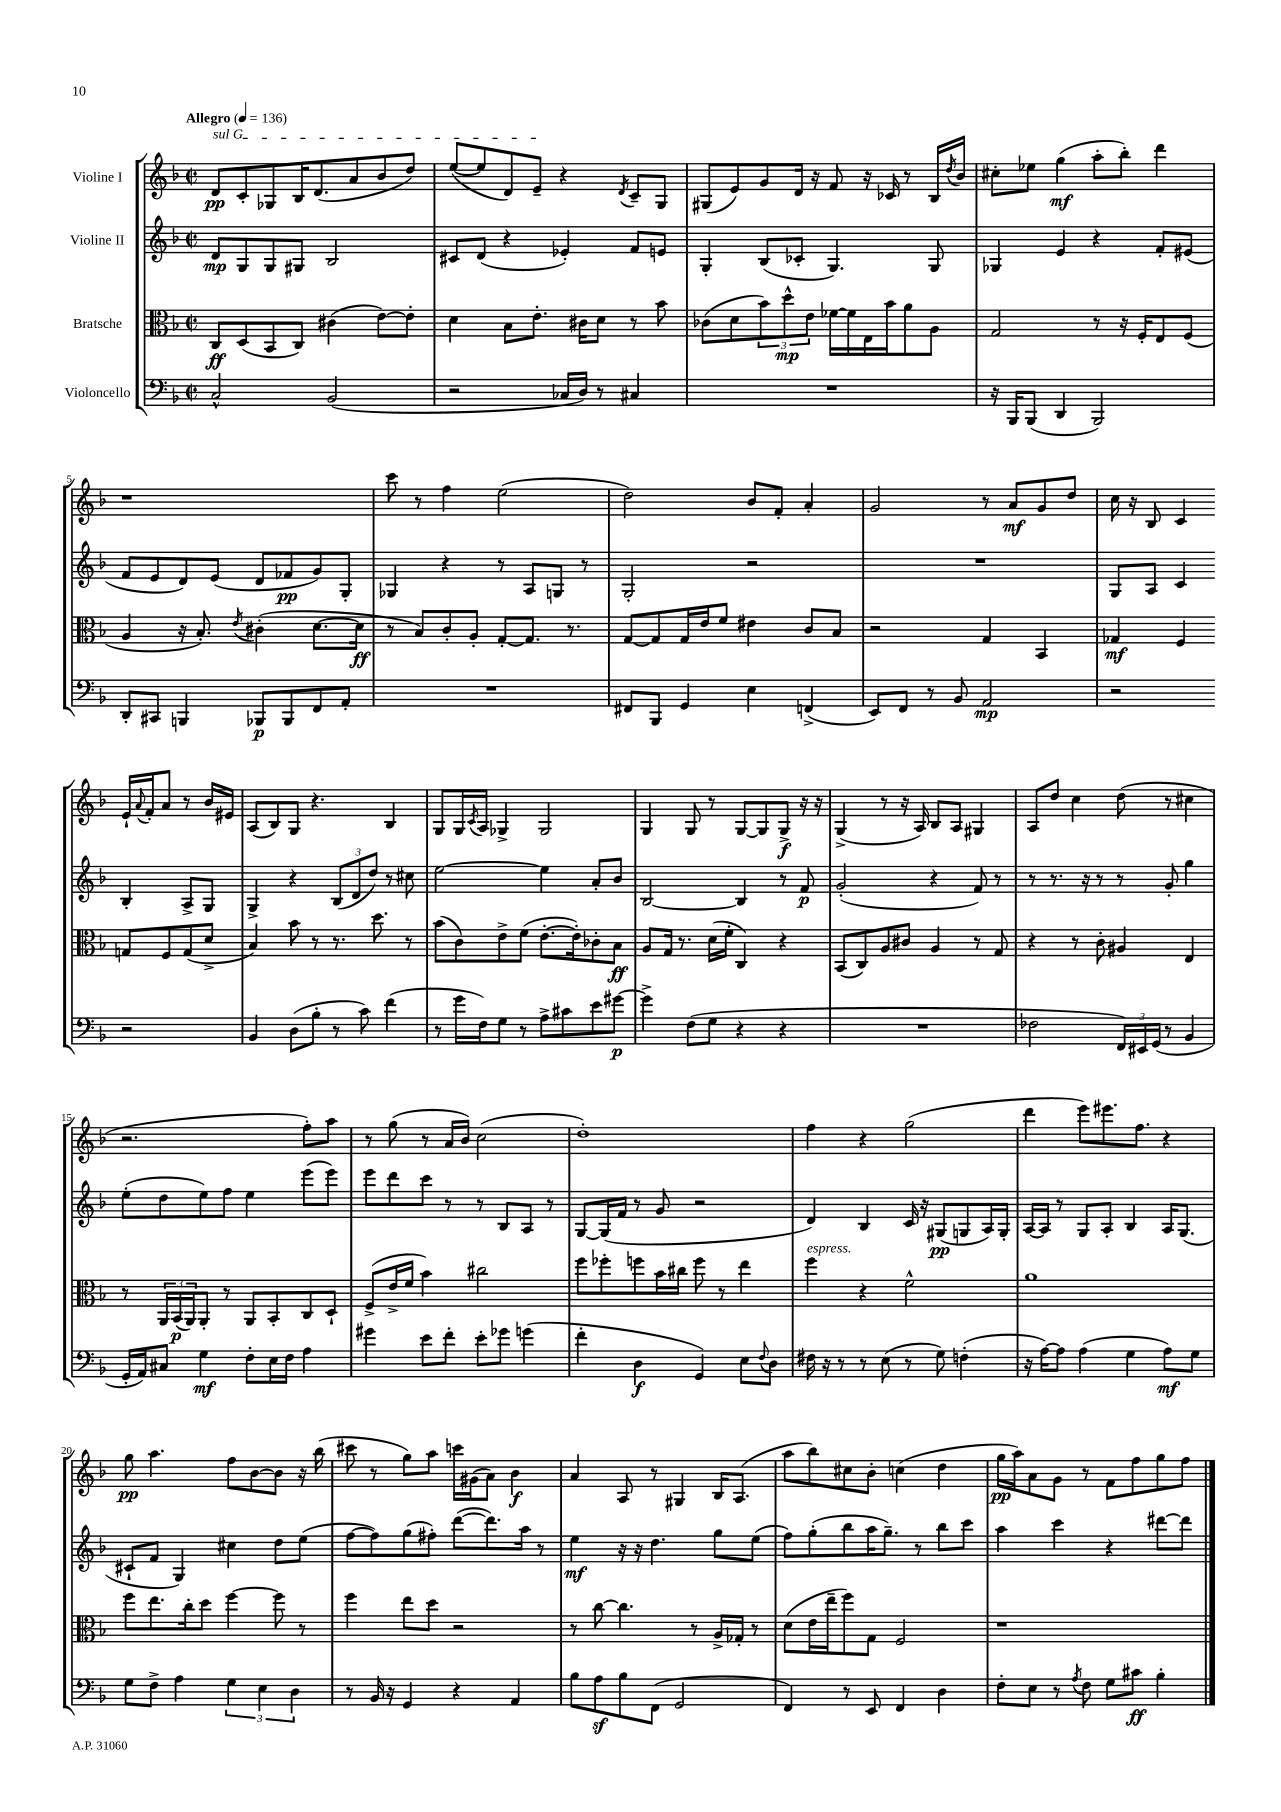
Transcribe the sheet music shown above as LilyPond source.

<<
\new StaffGroup <<
\new Staff = "s0" \with { instrumentName = "Violine I" } {
    \clef treble \key f \major \defaultTimeSignature \time 2/2 \tempo "Allegro" 4 = 136
    \once \override TextSpanner.bound-details.left.text = \markup { \italic "sul G" } d'8\pp\startTextSpan c'8-. ges8 bes16 d'8.( a'8 bes'8 d''8) |
    e''8~( e''8 d'8) e'8--\stopTextSpan r4 \acciaccatura { d'8 } c'8-- g8 |
    gis8( e'8) g'8 d'16 r16 f'8 r16 ces'16 r8 bes16 \acciaccatura { d''8 } bes'16 |
    cis''8-. ees''8 g''4\mf( a''8-. bes''8-.) d'''4 |
    r1 |
    c'''8 r8 f''4 e''2( |
    d''2) bes'8 f'8-. a'4-. |
    g'2 r8 a'8\mf g'8 d''8 |
    c''16 r16 bes8 c'4 e'16-! \appoggiatura { a'8 } f'16-. a'8 r8 bes'16 eis'16 |
    a8( bes8) g8 r4. bes4 |
    g8 g16 \acciaccatura { c'8 } a16 ges4-> ges2 |
    g4 g8 r8 g8~ g8 g8->\f r16 r16 |
    g4->( r8 r16 a16) bes8 a8 gis4 |
    a8 d''8 c''4 d''8( r8 cis''4 |
    r2. f''8-.) a''8 |
    r8 g''8( r8 a'16 bes'16) c''2( |
    d''1-.) |
    f''4 r4 g''2( |
    d'''4 e'''8) eis'''8. f''8. r4 |
    g''8\pp a''4. f''8 bes'8~ bes'8 r16 bes''16( |
    cis'''8 r8 g''8) a''8 c'''16 gis'16( a'8) bes'4\f |
    a'4 a8 r8 gis4 bes16 a8.( |
    a''8 bes''8) cis''8 bes'8-. c''4( d''4 |
    g''16\pp a''16) a'8 g'8 r8 f'8 f''8 g''8 f''8 \bar "|." |
}
\new Staff = "s1" \with { instrumentName = "Violine II" } {
    \clef treble \key f \major \defaultTimeSignature \time 2/2
    d'8\mp g8 g8 gis8 bes2 |
    cis'8 d'8( r4 ees'4-.) f'8 e'8 |
    g4-. bes8( ces'8-. g4.) g8 |
    ges4 e'4 r4 f'8-. eis'8( |
    f'8 e'8 d'8) e'8( d'8 fes'8\pp g'8) g8-. |
    ges4 r4 r8 a8 g8 r8 |
    g2-. r2 |
    R1 |
    g8 a8 c'4 bes4-. a8-> g8 |
    g4-> r4 \tuplet 3/2 { bes8( d'8 d''8) } r8 cis''8 |
    e''2~ e''4 a'8-. bes'8 |
    bes2~ bes4 r8 f'8\p |
    g'2-.( r4 f'8) r8 |
    r8 r8. r16 r8 r8 g'8-. g''4 |
    e''8-.( d''8 e''8) f''8 e''4 e'''8( e'''8) |
    e'''8 d'''8 c'''8 r8 r8 bes8 a8 r8 |
    g8~ g16( f'16 r8 g'8 r2 |
    d'4) bes4 c'16 r16 gis8\pp( g8 a16) g16-. |
    a16~ a16 r8 g8 a8-. bes4 a16 g8.( |
    cis'8-! f'8 g4) cis''4 d''8 e''8( |
    f''8~ f''8) g''8( fis''8-.) d'''8~( d'''8.) a''16 r8 |
    e''4\mf r16 r16 d''4. g''8 e''8( |
    f''8) g''8-.( bes''8 a''16 g''8.--) r8 bes''8 c'''8 |
    a''4 c'''4 r4 dis'''8~ dis'''8 \bar "|." |
}
\new Staff = "s2" \with { instrumentName = "Bratsche" } {
    \clef alto \key f \major \defaultTimeSignature \time 2/2
    c8\ff d8( bes,8 c8) cis'4( e'8~) e'8-. |
    d'4 bes8 e'8.-. cis'16 d'8 r8 bes'8 |
    ces'8( d'8 \tuplet 3/2 { bes'8) d''8-^\mp e'8 } fes'16~ fes'16 e16 bes'16 a'8 a8 |
    g2 r8 r16 f16-. e8 f8( |
    a4 r16 bes8.-.) \acciaccatura { e'8 } cis'4-.( d'8.~ d'16\ff |
    r8 bes8) c'8-. a8-. g8~-. g8. r8. |
    g8~ g8 g16 e'16 f'8 eis'4 c'8 bes8 |
    r2 g4 bes,4 |
    ges4\mf f4 g8 f8 g8( d'8-> |
    bes4) bes'8 r8 r8. d''8. r8 |
    bes'8( c'8) e'8-> f'8( e'8.~-. e'16-.) ces'8-. bes8\ff |
    a8 g16 r8. d'16( f'16-. c4) r4 |
    bes,8( c8) a8 cis'8 a4 r8 g8 |
    r4 r8 c'8-. ais4 e4 |
    r8 \tuplet 3/2 { a,16 bes,16\p( a,16) } a,8-. r8 a,8 bes,8-. c8 d8-! |
    f8->( e'16-> f'16 bes'4) cis''2 |
    f''8 fes''8-. f''8 bes'16 cis''16 f''8 r8 e''4 |
    f''4^\markup { \italic "espress." } r4 f'2-^ |
    a'1 |
    f''8 e''8. c''16-. d''8 f''4~ f''8 r8 |
    f''4 e''8 d''8 r2 |
    r8 c''8~ c''4. r8 a16-> ges16-. r8 |
    d'8( e'16 e''16-- f''8) g8 f2 |
    r1 \bar "|." |
}
\new Staff = "s3" \with { instrumentName = "Violoncello" } {
    \clef bass \key f \major \defaultTimeSignature \time 2/2
    c2-^ bes,2( |
    r2 ces16 d16) r8 cis4 |
    R1 |
    r16 bes,,16 bes,,8( d,4 bes,,2) |
    d,8-. cis,8 b,,4 bes,,8\p bes,,8 f,8 a,8-. |
    R1 |
    fis,8 bes,,8 g,4 e4 f,4->( |
    e,8) f,8 r8 bes,8 a,2\mp |
    r2 r2 |
    bes,4 d8( bes8-. r8 c'8) f'4( |
    r8 g'16 f16) g8 r8 a8-> cis'8 e'8 gis'8~\p |
    gis'4-> f8( g8 r4 r4 |
    R1 |
    fes2 \tuplet 3/2 { f,16) eis,16 g,16( } r8 bes,4 |
    g,16-. a,16) cis8 g4\mf f8-. e16 f16 a4 |
    gis'4 e'8 f'8-. e'8-. ges'8 g'4( |
    f'4-. d4\f g,4) e8 \appoggiatura { f8 } d8 |
    fis16 r16 r8 r8 e8( r8 g8) f4-.( |
    r16 a16~) a8 a4( g4 a8\mf) g8 |
    g8 f8-> a4 \tuplet 3/2 { g4 e4 d4 } |
    r8 bes,16 r16 g,4 r4 a,4 |
    bes8 a8\sf bes8 f,8( g,2 |
    f,4) r8 e,8 f,4 d4 |
    f8-. e8 r8 \acciaccatura { a8 } f8 g8 cis'8\ff bes4-. \bar "|." |
}
>>
>>
